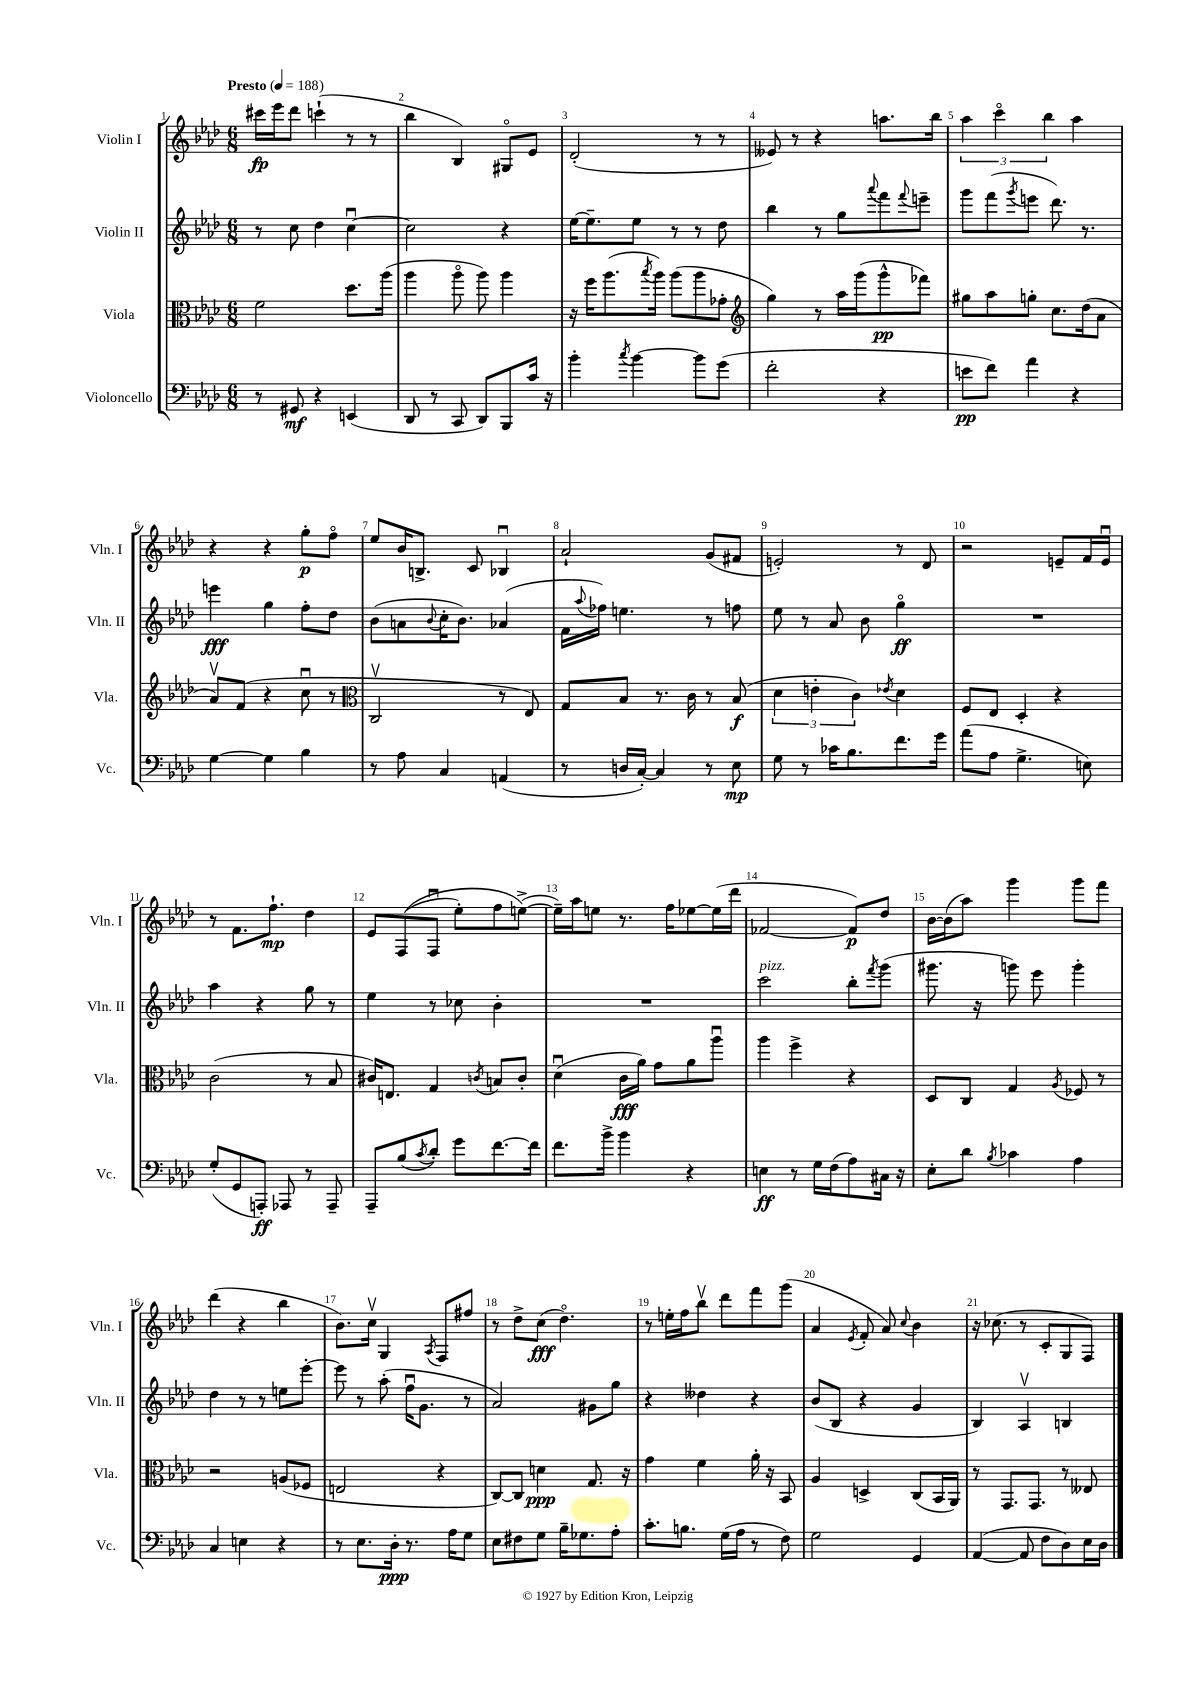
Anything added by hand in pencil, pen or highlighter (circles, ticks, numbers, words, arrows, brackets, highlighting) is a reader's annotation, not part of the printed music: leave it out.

**kern	**dynam	**kern	**dynam	**kern	**dynam	**kern	**dynam
*part4	*part4	*part3	*part3	*part2	*part2	*part1	*part1
*staff4	*staff4	*staff3	*staff3	*staff2	*staff2	*staff1	*staff1
*I"Violoncello	*	*I"Viola	*	*I"Violin II	*	*I"Violin I	*
*I'Vc.	*	*I'Vla.	*	*I'Vln. II	*	*I'Vln. I	*
*clefF4	*	*clefC3	*	*clefG2	*	*clefG2	*
*k[b-e-a-d-]	*	*k[b-e-a-d-]	*	*k[b-e-a-d-]	*	*k[b-e-a-d-]	*
*M6/8	*	*M6/8	*	*M6/8	*	*M6/8	*
*MM188	*	*MM188	*	*MM188	*	*MM188	*
=1	=1	=1	=1	=1	=1	=1	=1
!	!	!	!	!	!	!LO:TX:a:B:t=Presto	!
8r	.	2f\	.	8r	.	16ccc#X\LL	fp
.	.	.	.	.	.	16eee-\J	.
8GG#X/	mf	.	.	8cc\	.	8ddd-\J	.
4r	.	.	.	4dd-\	.	(4cccn`\	.
(4EEn/	.	8.dd-\L	.	[4ccu\	.	8r	.
.	.	.	.	.	.	8r	.
.	.	(16aa-\Jk	.	.	.	.	.
=2	=2	=2	=2	=2	=2	=2	=2
8DD-/	.	4aa-\	.	2cc\]	.	4bb-\	.
8r	.	.	.	.	.	.	.
8CC/	.	8aa-\	.	.	.	4B-/)	.
8DD-/L)	.	8aa-\)	.	.	.	.	.
8BBB-/	.	4aa-\	.	4r	.	8G#X/L	.
16c/Jk	.	.	.	.	.	8e-/J	.
16r	.	.	.	.	.	.	.
=3	=3	=3	=3	=3	=3	=3	=3
4b-'\	.	16r	.	[16ee-\KL	.	(2d-'/	.
.	.	16ff\KL	.	8.ee-~\]	.	.	.
.	.	(8.aa-\	.	.	.	.	.
8qcc/	.	.	.	.	.	.	.
[4b-\	.	.	.	8ee-\J	.	.	.
.	.	8qbb-/	.	.	.	.	.
.	.	16aa-\Jk)	.	.	.	.	.
.	.	(8aa-\L	.	8r	.	.	.
8b-\L]	.	8aa-\	.	8r	.	8r	.
(8g\J	.	8g-X'\J	.	8dd-\	.	8r	.
=4	=4	=4	=4	=4	=4	=4	=4
*	*	*clefG2	*	*	*	*	*
2f'\	.	4gg\)	.	4bb-\	.	8e--X/)	.
.	.	.	.	.	.	8r	.
.	.	8r	.	8r	.	4r	.
.	.	16aa-\LL	.	8gg\L	.	.	.
.	.	(16ggg\J	.	.	.	.	.
.	.	.	.	8qqaaa-/	.	.	.
4r	.	8ggg^^\	pp	8fff\	.	8.aan\L	.
.	.	.	.	8qqfff/	.	.	.
.	.	8fff-X\J)	.	8eeen~\J	.	.	.
.	.	.	.	.	.	16bb-\Jk	.
=5	=5	=5	=5	=5	=5	=5	=5
8en\L	pp	8gg#X\L	.	8ggg\L	.	6aa-\	.
8f\J)	.	8aa-\	.	(8fff\	.	.	.
.	.	.	.	.	.	6ccc\	.
.	.	.	.	8qggg/	.	.	.
4a-\	.	8ggn'\J	.	8eeen\J	.	.	.
.	.	.	.	.	.	6bb-\	.
.	.	8.cc\L	.	8.ddd-\)	.	.	.
4r	.	.	.	.	.	4aa-\	.
.	.	(16dd-\k	.	8.r	.	.	.
.	.	8a-\J	.	.	.	.	.
!!LO:LB:g=z
=6	=6	=6	=6	=6	=6	=6	=6
[4G\	.	8a-v/L)	.	4eeen\	fff	4r	.
.	.	(8f/J	.	.	.	.	.
4G\]	.	4r	.	4gg\	.	4r	.
4B-\	.	8ccu\	.	8ff'\L	.	8gg'\L	p
.	.	8r	.	8dd-\J	.	8ff\J	.
=7	=7	=7	=7	=7	=7	=7	=7
*	*	*clefC3	*	*	*	*	*
8r	.	2Cv/	.	(8b-\L	.	8ee-/L	.
8A-\	.	.	.	8an\	.	16b-/K	.
.	.	.	.	.	.	8.Bn^/J	.
.	.	.	.	8qqb-/	.	.	.
4C/	.	.	.	16cc'\K	.	.	.
.	.	.	.	8.b-\J)	.	.	.
.	.	.	.	.	.	8c/	.
(4AAn/	.	8r	.	(4a-X/	.	4B-Xu/	.
.	.	8E-/)	.	.	.	.	.
=8	=8	=8	=8	=8	=8	=8	=8
8r	.	8G/L	.	16f\LL	.	2a-`/	.
.	.	.	.	8qqaa-/	.	.	.
.	.	.	.	16ff-X\JJ)	.	.	.
16Dn/LL	.	8B-/J	.	4.een\	.	.	.
[16C'/JJ)	.	.	.	.	.	.	.
4C/]	.	8.r	.	.	.	.	.
.	.	16c\	.	.	.	.	.
8r	.	8r	.	8r	.	(8g/L	.
8E-\	mp	(8B-/	f	8ffn\	.	8f#X/J	.
=9	=9	=9	=9	=9	=9	=9	=9
8G\	.	6d-\	.	8ee-\	.	2en'/)	.
8r	.	.	.	8r	.	.	.
.	.	6en'\	.	.	.	.	.
16c-X\KL	.	.	.	8a-/	.	.	.
8.B-\	.	.	.	.	.	.	.
.	.	6c\)	.	.	.	.	.
.	.	.	.	8b-\	.	.	.
.	.	8qe-X/	.	.	.	.	.
8.f\	.	4d-\	.	4gg\	ff	8r	.
.	.	.	.	.	.	8d-/	.
16g\Jk	.	.	.	.	.	.	.
=10	=10	=10	=10	=10	=10	=10	=10
(8a-\L	.	8F/L	.	2.r	.	2r	.
8A-\J	.	8E-/J	.	.	.	.	.
4.G^\	.	4D-'/	.	.	.	.	.
.	.	4r	.	.	.	8en~/L	.
8En\)	.	.	.	.	.	16f/L	.
.	.	.	.	.	.	16eu/JJ	.
!!LO:LB:g=z
=11	=11	=11	=11	=11	=11	=11	=11
(8G'/L	.	(2c\	.	4aa-\	.	8r	.
8GG/	.	.	.	.	.	8.f\L	.
8AAAn'/J)	ff	.	.	4r	.	.	.
.	.	.	.	.	.	8.ff`\J	mp
8AAA-X/	.	.	.	.	.	.	.
8r	.	8r	.	8gg\	.	4dd-\	.
8AAA-~/	.	8B-/	.	8r	.	.	.
=12	=12	=12	=12	=12	=12	=12	=12
8AAA-~/L	.	16c#X/KL)	.	4ee-\	.	8e-/L	.
.	.	8.En/J	.	.	.	.	.
(8B-/	.	.	.	.	.	((8F/	.
8qc/	.	.	.	.	.	.	.
8d-'/J)	.	4G/	.	8r	.	8Fu/J	.
8g\L	.	.	.	8cc-X\	.	8ee-'\L)	.
.	.	8qcn/	.	.	.	.	.
[8.f\	.	8Bn/L	.	4b-'\	.	8ff\	.
.	.	8c'/J	.	.	.	([8een^\J)	.
16f\Jk]	.	.	.	.	.	.	.
=13	=13	=13	=13	=13	=13	=13	=13
8.f\L	.	(4d-u\	.	2.r	.	16ee~\LL])	.
.	.	.	.	.	.	16aa-\J	.
.	.	.	.	.	.	8een\J	.
16b-^\Jk	.	.	.	.	.	.	.
4b-\	.	16c\LL	fff	.	.	8.r	.
.	.	16a-\JJ)	.	.	.	.	.
.	.	8g\L	.	.	.	.	.
.	.	.	.	.	.	16ff\KL	.
4r	.	8a-\	.	.	.	[8ee-X\	.
.	.	8aa-u\J	.	.	.	(16ee-\L]	.
.	.	.	.	.	.	16ddd-\JJ	.
=14	=14	=14	=14	=14	=14	=14	=14
!	!	!	!	!LO:TX:a:i:t=pizz.	!	!	!
4En\	ff	4aa-\	.	2ccc\	.	[2f-X/	.
8r	.	4ff^\	.	.	.	.	.
16G\LL	.	.	.	.	.	.	.
(16F\J	.	.	.	.	.	.	.
8A-\)	.	4r	.	8bb-'\L	.	8f-/L])	p
.	.	.	.	8qfff/	.	.	.
16C#X\Jk	.	.	.	(8ggg\J	.	8dd-/J	.
16r	.	.	.	.	.	.	.
=15	=15	=15	=15	=15	=15	=15	=15
8E-'\L	.	8D-/L	.	8.ggg#X\	.	[16b-\LL	.
.	.	.	.	.	.	(16b-\J]	.
8d-\J	.	8C/J	.	.	.	8aa-\J)	.
.	.	.	.	16r	.	.	.
8qB-/	.	.	.	.	.	.	.
4c-X\	.	4G/	.	8gggn\)	.	4ggg\	.
.	.	.	.	8eee-\	.	.	.
.	.	8qA-/	.	.	.	.	.
4A-\	.	8F-X/	.	4ggg'\	.	8ggg\L	.
.	.	8r	.	.	.	8fff\J	.
!!LO:LB:g=z
=16	=16	=16	=16	=16	=16	=16	=16
4C/	.	2r	.	4dd-\	.	(4ddd-\	.
4En\	.	.	.	8r	.	4r	.
.	.	.	.	8r	.	.	.
4r	.	(8An/L	.	8een\L	.	4bb-\	.
.	.	8F-X/J	.	[8eee-'\J	.	.	.
=17	=17	=17	=17	=17	=17	=17	=17
8r	.	2En/	.	8eee-\]	.	8.b-\L)	.
8.E-\L	.	.	.	8r	.	.	.
.	.	.	.	.	.	16ccv\Jk	.
.	.	.	.	(8aa-'\	.	4G/	.
16D-'\Jk	ppp	.	.	.	.	.	.
8.r	.	.	.	16ffu\KL	.	.	.
.	.	.	.	8.g\J	.	.	.
.	.	.	.	.	.	8qA-/	.
.	.	4r	.	.	.	8F/L	.
16A-\KL	.	.	.	.	.	.	.
8G\J	.	.	.	8r	.	8ff#X/J	.
=18	=18	=18	=18	=18	=18	=18	=18
8E-\L	.	[8C/L)	.	2a-/)	.	8r	.
8F#X\	.	8C/J]	.	.	.	8dd-^\L	.
8G\J	.	4dn\	ppp	.	.	(8cc\J	fff
16B-~\KL	.	.	.	.	.	4.dd-\)	.
8.G-X\	.	.	.	.	.	.	.
.	.	8.G/	.	8g#X\L	.	.	.
8A-'\J	.	.	.	8gg\J	.	.	.
.	.	16r	.	.	.	.	.
=19	=19	=19	=19	=19	=19	=19	=19
8.c'\L	.	4g\	.	4r	.	8r	.
.	.	.	.	.	.	16een'\LL	.
8.Bn\J	.	.	.	.	.	16ff\J	.
.	.	4f\	.	4dd--X\	.	8bb-v\J	.
(16G\LL	.	.	.	.	.	8ddd-\L	.
16A-\JJ	.	.	.	.	.	.	.
8r	.	16a-'\	.	4r	.	8fff\	.
.	.	16r	.	.	.	.	.
8F\)	.	8BB-/	.	.	.	(8ggg\J	.
=20	=20	=20	=20	=20	=20	=20	=20
2G\	.	4A-/	.	(8b-/L	.	4a-/	.
.	.	.	.	8B-/J	.	.	.
.	.	.	.	.	.	8qe-/	.
.	.	4Dn^/	.	4r	.	8f'/	.
.	.	.	.	.	.	8a-/)	.
.	.	.	.	.	.	8qqcc/	.
4GG/	.	(8C/L	.	4g/	.	4b-\	.
.	.	16BB-/L	.	.	.	.	.
.	.	16AA-/JJ)	.	.	.	.	.
=21	=21	=21	=21	=21	=21	=21	=21
([4AA-/	.	8r	.	4B-/)	.	16r	.
.	.	.	.	.	.	(8.cc-X\	.
.	.	8.GG/L	.	.	.	.	.
8AA-/]	.	.	.	4A-v/	.	8r	.
.	.	8.GG/J	.	.	.	.	.
8F\L	.	.	.	.	.	8c'/L	.
8D-\)	.	8r	.	4Bn/	.	8G/	.
16E-\L	.	8E--X/	.	.	.	8F/J)	.
16D-\JJ	.	.	.	.	.	.	.
==	==	==	==	==	==	==	==
*-	*-	*-	*-	*-	*-	*-	*-
